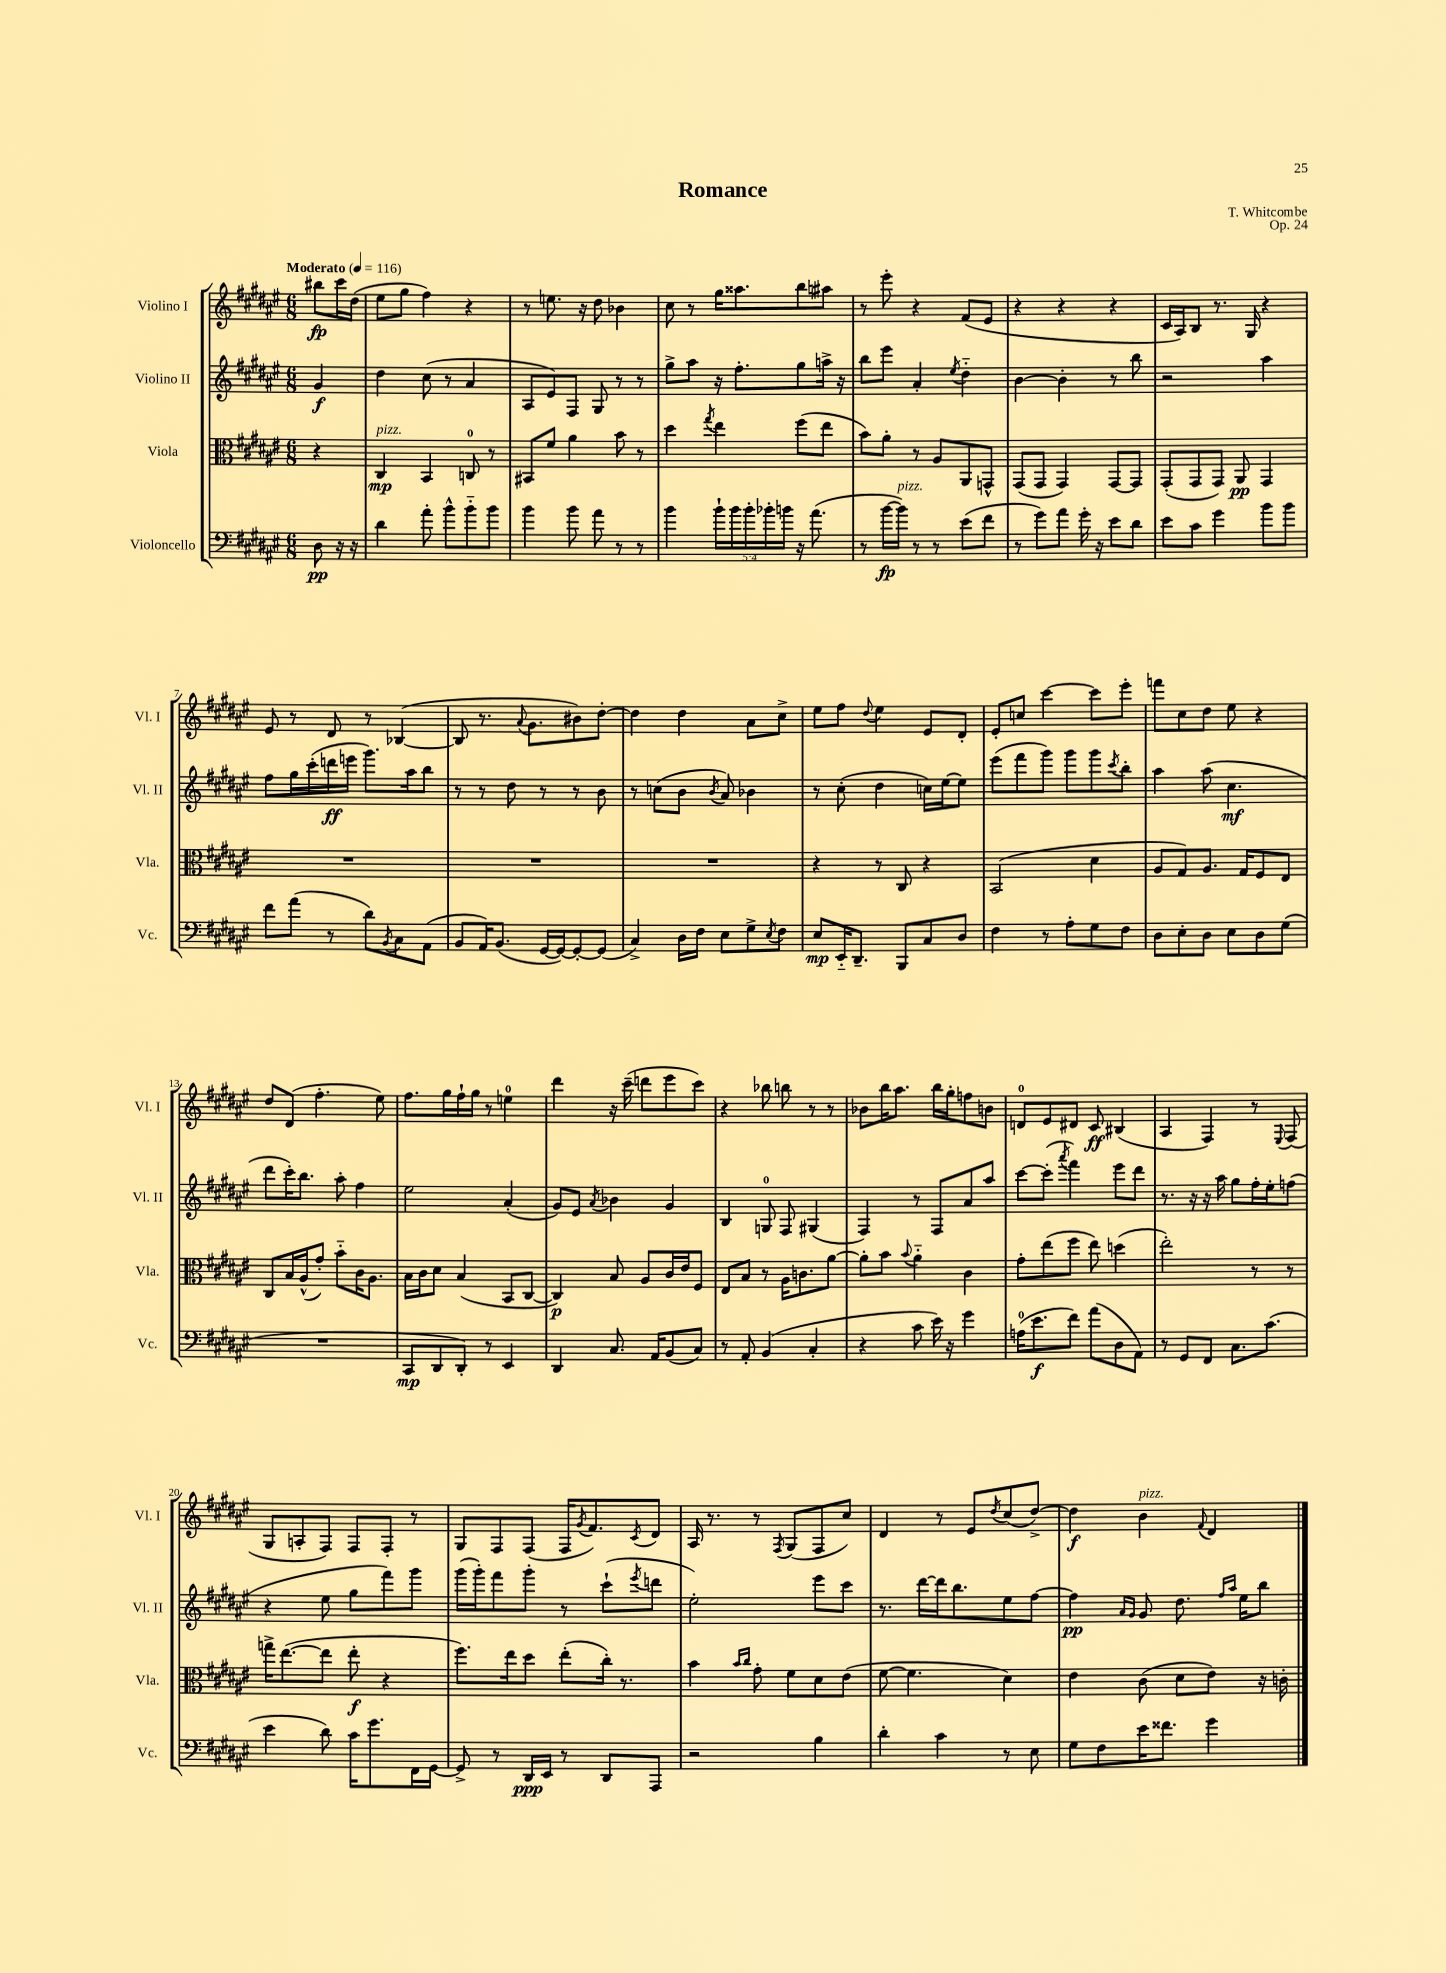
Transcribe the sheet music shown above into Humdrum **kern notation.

**kern	**kern	**kern	**kern
*staff4	*staff3	*staff2	*staff1
*clefF4	*clefC3	*clefG2	*clefG2
*k[f#c#g#d#a#e#]	*k[f#c#g#d#a#e#]	*k[f#c#g#d#a#e#]	*k[f#c#g#d#a#e#]
*M6/8	*M6/8	*M6/8	*M6/8
*MM116	*MM116	*MM116	*MM116
8D#\	4r	4g#/	8bb#\L
16r	.	.	16ccc#\L
16r	.	.	(16dd#\JJ
=	=	=	=
4d#\	4C#/	4dd#\	8ee#\L
.	.	.	8gg#\J
8a#'\	4BB/	(8cc#\	4ff#\)
8b^^\L	.	8r	.
8b'~\	8C/	4a#/	4r
8b\J	8r	.	.
=	=	=	=
4b\	8BB#/L	8A#/L	8r
.	8f#/J	8e#/)	8.ee\
8b\	4a#\	8F#/J	.
.	.	.	16r
8a#\	.	8G#/	8dd#\
8r	8b\	8r	4b-\
8r	8r	8r	.
=	=	=	=
4b\	4dd#\	8gg#^\L	8cc#\
.	.	8aa#\J	8r
.	8qgg#/	.	.
20b`\LL	4ee#\	16r	16gg#\LK
20b\	.	.	.
.	.	8.ff#'\L	8.aa##\
20b'\	.	.	.
20b-'\	.	.	.
20b\JJ	.	.	.
16r	(8ff#\L	8gg#\	8bb\
(8.a#\	.	.	.
.	8ee#\J	16aa^\Jk	8aa#\J
.	.	16r	.
=	=	=	=
8r	8b\L)	8bb\L	8r
[16b\LL	8a#'\J	8eee#\J	8eee#'\
16b\]JJ)	.	.	.
8r	8r	4a#'/	4r
8r	8A#/L	.	.
.	.	8qee#/	.
(8e#\L	8AA#/	4dd#'~\	(8f#/L
8f#\J	8GG^^/J	.	8e#/J
=	=	=	=
8r	(8GG#/L	[4b\	4r
8g#\L)	8GG#/J	.	.
8a#\J	4GG#/)	4b'\]	4r
16g#'\	.	.	.
16r	.	.	.
8e#\L	[8GG#/L	8r	4r
8d#\J	8GG#/]J	8bb\	.
=	=	=	=
8e#\L	(8GG#'/L	2r	16c#/LL
.	.	.	16A#/J)
8c#\J	8GG#/	.	8B/J
4g#\	8GG#/J)	.	8.r
.	8AA#/	.	.
.	.	.	16G#/
8b\L	4GG#/	4aa#\	4r
8b\J	.	.	.
=	=	=	=
8f#\L	2.r	8ff#\L	8e#/
(8a#\J	.	16gg#\L	8r
.	.	(16ccc#'\	.
8r	.	16ddd\	8d#/
.	.	16eee\JJ	.
8d#\L)	.	8.ggg#\L)	8r
8qBB/	.	.	.
8C#\	.	.	([4B-/
.	.	16aa#\k	.
(8AA#\J	.	8bb\J	.
=	=	=	=
8BB/L	2.r	8r	8B-/]
16AA#/K)	.	8r	8.r
(8.BB/J	.	.	.
.	.	8dd#\	.
.	.	.	8qqa#/
.	.	.	8.g#\L
[16GG#/LL	.	8r	.
16GG#/_J)	.	.	.
8GG#'/_	.	8r	8b#\)
(8GG#/]J	.	8b\	[8dd#'\J
=	=	=	=
4C#^/)	2.r	8r	4dd#\]
.	.	(8cc\L	.
16D#\LL	.	8b\J	4dd#\
16F#\JJ	.	.	.
.	.	8qb/	.
8E#\L	.	8a#/)	.
8G#^\	.	4b-\	8a#\L
8qE#/	.	.	.
8F#\J	.	.	8cc#^\J
=	=	=	=
8E#/L	4r	8r	8ee#\L
16EE#'~/K	.	(8cc#'\	8ff#\J
8.DD#~/J	.	.	.
.	.	.	8qqdd#/
.	8r	4dd#\	4ee#\
8BBB/L	8C#/	.	.
8C#/	4r	16cc\LL)	8e#/L
.	.	[16ee#\J	.
8D#/J	.	8ee#\]J	8d#'/J
=	=	=	=
4F#\	(2BB/	(8eee#\L	8e#'/L
.	.	8fff#\	8cc/J
8r	.	8ggg#\J)	[4ccc#\
8A#'\L	.	8ggg#\L	.
8G#\	4d#\	8ggg#\	8ccc#\]L
.	.	8qccc#/	.
8F#\J	.	8bb'\J	8eee#'\J
=	=	=	=
8D#\L	8A#/L	4aa#\	8fff\L
8E#'\	8G#/)	.	8cc#\
8D#\J	8.A#/J	(8aa#\	8dd#\J
8E#\L	.	4.cc#\	8ee#\
.	16G#/LK	.	.
8D#\	8F#/	.	4r
(8G#\J	8E#/J	.	.
=	=	=	=
2.r	8C#/L	8ddd#\L	8dd#/L
.	16B/L	16ccc#'\K)	(8d#/J
.	(16A#^^/J	8.bb\J	.
.	8g#'/J)	.	4.ff#'\
.	8b'~\L	8aa#'\	.
.	16c#\K	4ff#\	.
.	8.A#\J	.	.
.	.	.	8ee#\)
=	=	=	=
8CC#/L	16B\LL	2ee#\	8.ff#\L
.	16c#\J	.	.
8DD#/	8d#\J	.	.
.	.	.	16gg#\L
8DD#'/J)	(4B/	.	16ff#`\
.	.	.	16gg#\JJ
8r	.	.	8r
4EE#/	8BB/L	(4a#'/	4ee\
.	[8C#/J	.	.
=	=	=	=
4DD#/	4C#/])	8g#/L)	4ddd#\
.	.	8e#/J	.
.	.	8qa#/	.
8.C#/	8B/	4b-\	16r
.	.	.	(16ccc#~\
.	8A#/L	.	8ddd\L
16AA#/LK	.	.	.
(8BB/	16c#/L	4g#/	8eee#\
.	16e#/J	.	.
8C#/J)	8F#/J	.	8ccc#\J)
=	=	=	=
8r	8E#/L	4B/	4r
8AA#'/	8B/J	.	.
(4BB/	8r	8G/	8bb-\
.	16A#\LK	8F#/	8bb\
.	8.c\	.	.
4C#'/	.	(4G#/	8r
.	[8a#\J	.	8r
=	=	=	=
4r	8a#'\]L	4F#/)	8b-\L
.	8b\J	.	16bb\K
.	.	.	8.aa#\J
.	8qqb/	.	.
8c#\	4a#'~\	8r	.
16e#\)	.	8F#/L	16bb\LL
16r	.	.	16gg#'\J
4g#\	4c#\	8a#/	8ff\
.	.	8aa#/J	8b\J
=	=	=	=
(16A\LK	8g#'\L	[8ccc#\L	8d/L
8.e#\	.	.	.
.	(8ee#\	(8ccc#'\]J	8e#/
.	.	8qaaa#/	.
8f#\J)	8ff#\J	4fff#\)	8d#/J
(8a#\L	8ee#\)	.	8c#/
8D#\	(4dd\	8eee#\L	(4B#/
8AA#\J)	.	8ddd#\J	.
=	=	=	=
8r	2ee#'\)	8.r	4A#/
8GG#/L	.	.	.
.	.	16r	.
8FF#/J	.	16r	4F#/)
.	.	16aa#\	.
8.C#\L	.	8gg#\L	.
.	8r	16ff#'\L	8r
(8.c#\J	.	16ee#'\J	.
.	.	.	8qqE#/
.	8r	(8ff\J	(8F#/
=	=	=	=
4e#\	16gg^\LK	4r	8G#/L
.	([8.ee#\	.	.
.	.	.	8A'/
8d#\)	8ee#\]J	8ee#\	8F#/J)
16c#\LK	8ee#'\	8gg#\L	8F#/L
8.g#\	.	.	.
.	4r	8fff#\)	8F#'/J
16FF#\L	.	8ggg#\J	8r
[16GG#\JJ	.	.	.
=	=	=	=
8GG#^/]	8.ff#\L)	(16ggg#\LL	8G#/L
.	.	16ggg#'\J)	.
8r	.	8fff#\	8F#/
.	16ee#\k	.	.
16DD#/LL	8dd#\J	8ggg#'\J	(8F#/J
16EE#/JJ	.	.	.
8r	(8ee#'\L	8r	16F#/LK
.	.	.	8qg#/
.	.	.	8.f#/)
8DD#/L	16cc#'\Jk)	(8ccc#`\L	.
.	8.r	.	.
.	.	8qeee#/	8qc#/
8AAA#/J	.	8ddd\J	8d#/J
=	=	=	=
2r	4b\	2ee#'\)	16A#/
.	.	.	8.r
.	16qqb/LL	.	.
.	16qqcc#/JJ	.	.
.	8g#'\	.	8r
.	.	.	8qF#/
.	8f#\L	.	(8G#/L
4B\	8d#\	8eee#\L	8F#/
.	(8e#\J	8ccc#\J	8cc#/J)
=	=	=	=
4d#'\	[8f#\	8.r	4d#/
.	4.f#\]	.	.
.	.	[16ddd#\LL	.
4c#\	.	16ddd#\]J	8r
.	.	8.bb\	.
.	.	.	8e#/L
.	.	.	8qdd#/
8r	4d#\)	8ee#\	(8cc#/
8E#\	.	[8ff#\J	[8dd#^/J)
=	=	=	=
8G#\L	4e#\	4ff#\]	4dd#\]
8F#\	.	.	.
.	.	16qqa#/LL	.
.	.	16qqg#/JJ	.
16e#\K	(8c#\	8g#/	4b\
8.f##\J	.	.	.
.	8d#\L	8.dd#\	.
.	.	.	8qqf#/
4g#\	8e#\J)	.	4d#/
.	.	16qqff#/LL	.
.	.	16qqaa#/JJ	.
.	.	16ee#\LK	.
.	16r	8bb\J	.
.	16c'\	.	.
==	==	==	==
*-	*-	*-	*-
